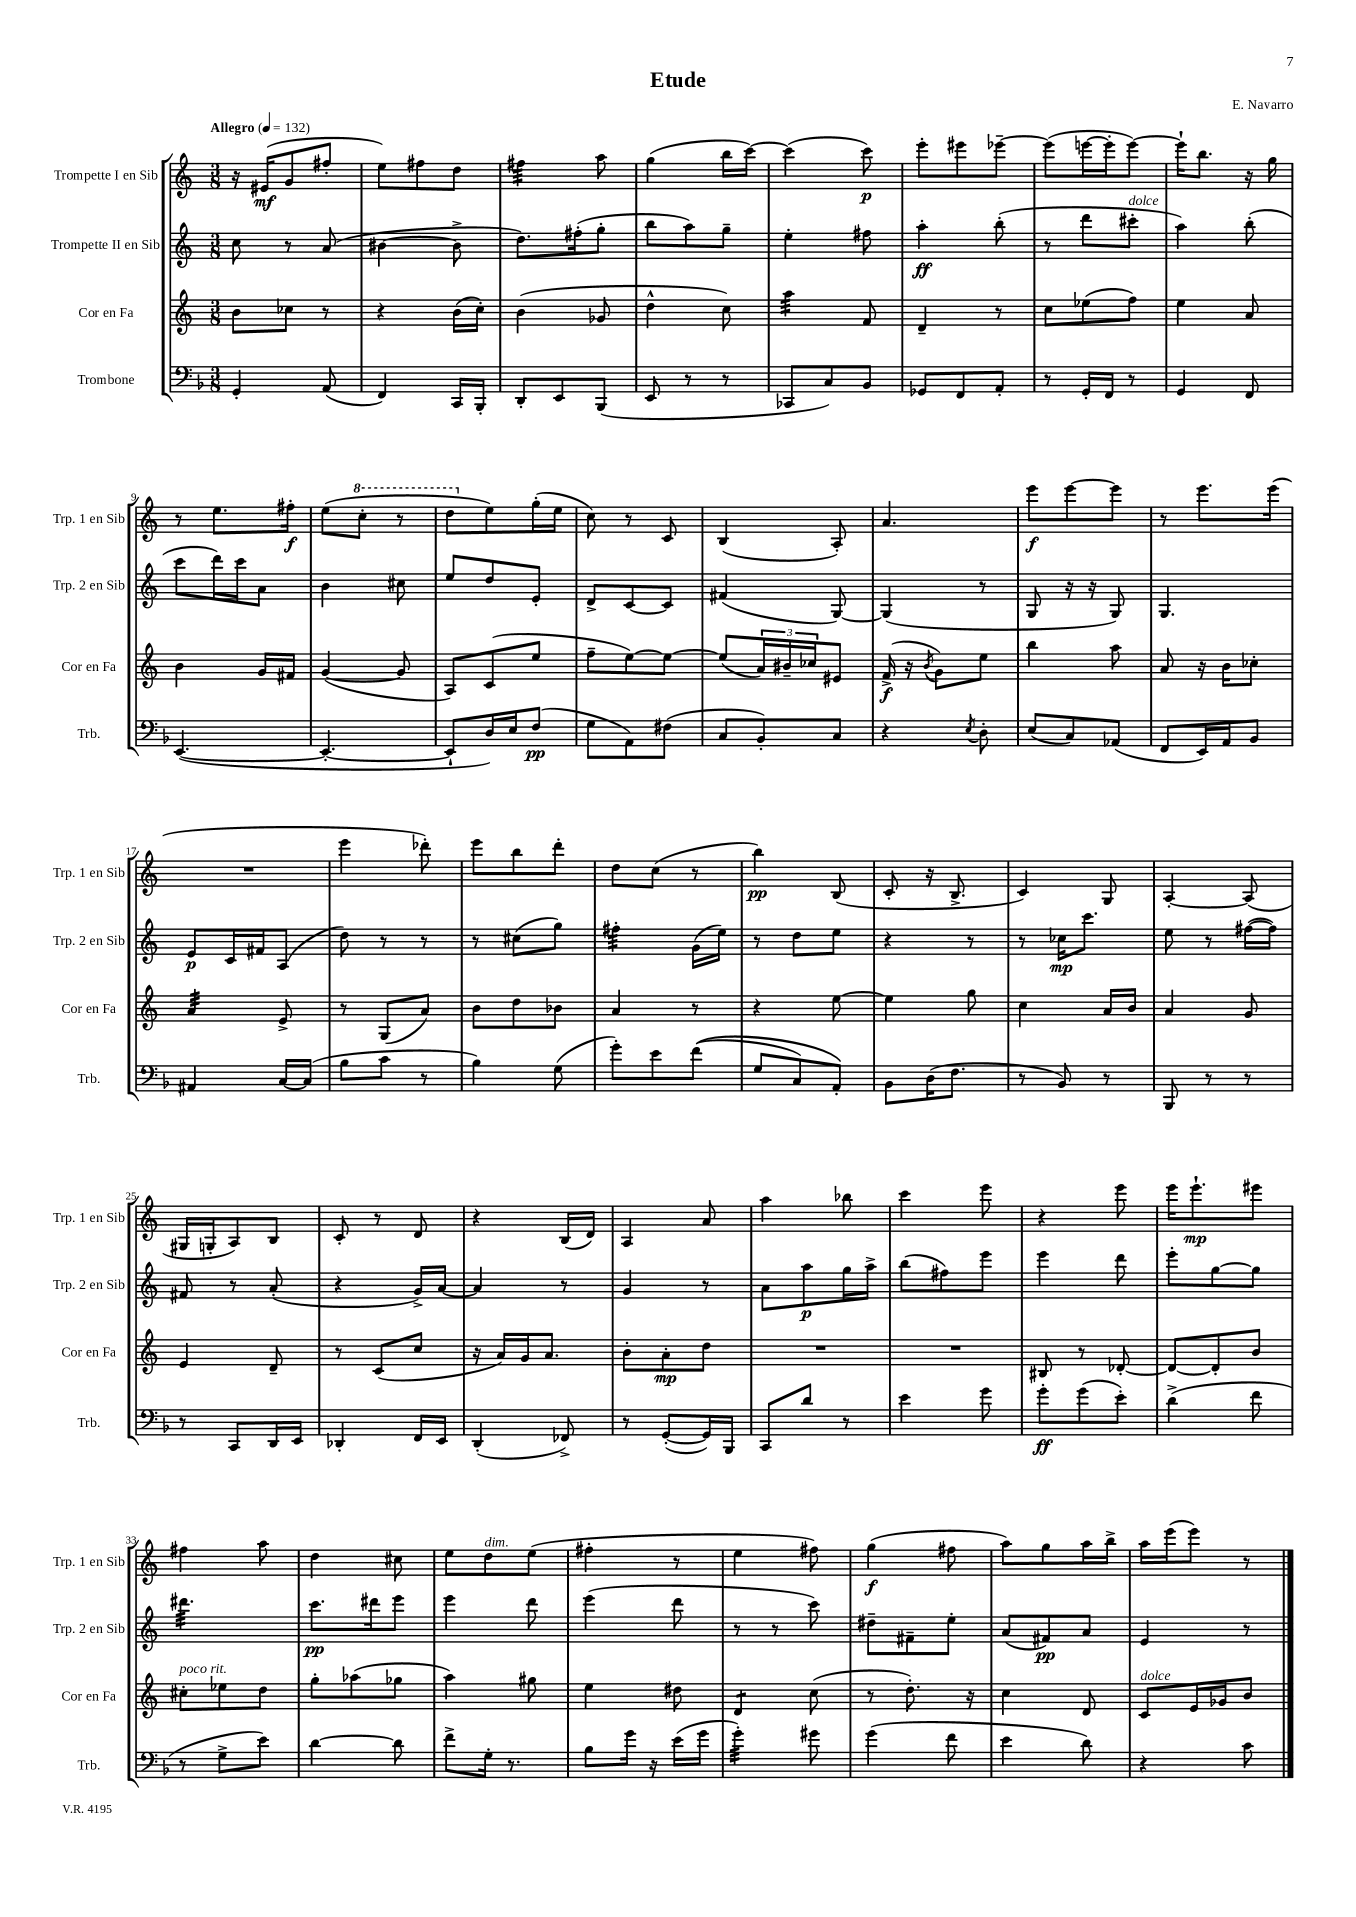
\header { title = "Etude" composer = "E. Navarro" }
<<
\new StaffGroup <<
\new Staff = "s0" \with { instrumentName = "Trompette I en Sib" shortInstrumentName = "Trp. 1 en Sib" } {
    \clef treble \key c \major \numericTimeSignature \time 3/8 \tempo "Allegro" 4 = 132
    r16 eis'16\mf( g'8 fis''8-. |
    e''8) fis''8 d''8 |
    fis''4:32 a''8 |
    g''4( b''16 c'''16~) |
    c'''4( c'''8\p) |
    e'''8-. eis'''8 ees'''8~-- |
    ees'''8( e'''16~ e'''16-. e'''8~) |
    e'''16-! b''8. r16 g''16 |
    r8 e''8. fis''16-.\f |
    e''8( \ottava #1 c'''8-. r8 |
    d'''8 \ottava #0 e''8) g''16-.( e''16 |
    c''8) r8 c'8 |
    b4( a8-.) |
    a'4. |
    e'''8\f e'''8~ e'''8 |
    r8 e'''8. e'''16( |
    R4. |
    e'''4 des'''8-.) |
    e'''8 b''8 d'''8-. |
    d''8 c''8( r8 |
    b''4\pp) b8( |
    c'8-. r16 b8.-> |
    c'4) g8 |
    a4~-. a8( |
    gis16 g16-. a8) b8 |
    c'8-. r8 d'8 |
    r4 b16( d'16) |
    a4 a'8 |
    a''4 bes''8 |
    c'''4 e'''8 |
    r4 e'''8 |
    e'''16 e'''8.-!\mp eis'''8 |
    fis''4 a''8 |
    d''4 cis''8 |
    e''8 d''8^\markup { \italic "dim." } e''8( |
    fis''4-. r8 |
    e''4 fis''8) |
    g''4\f( fis''8 |
    a''8) g''8 a''16 b''16-> |
    a''16 e'''16( e'''8) r8 \bar "|." |
}
\new Staff = "s1" \with { instrumentName = "Trompette II en Sib" shortInstrumentName = "Trp. 2 en Sib" } {
    \clef treble \key c \major \numericTimeSignature \time 3/8
    c''8 r8 a'8( |
    bis'4~ bis'8-> |
    d''8.) fis''16-.( g''8-. |
    b''8 a''8) g''8-- |
    e''4-. fis''8 |
    a''4-.\ff b''8-.( |
    r8 d'''8 cis'''8-.^\markup { \italic "dolce" } |
    a''4) b''8-.( |
    c'''8 d'''16) c'''16 a'8 |
    b'4 cis''8 |
    e''8 d''8 e'8-. |
    d'8-> c'8~ c'8 |
    fis'4( g8~) |
    g4( r8 |
    g8 r16 r16 g8) |
    g4. |
    e'8\p c'16 fis'16 a8( |
    d''8) r8 r8 |
    r8 cis''8( g''8) |
    fis''4:32-. g'16( e''16) |
    r8 d''8 e''8 |
    r4 r8 |
    r8 ces''16\mp c'''8. |
    e''8 r8 fis''16~( fis''16) |
    fis'8 r8 a'8-.( |
    r4 g'16->) a'16~ |
    a'4 r8 |
    g'4 r8 |
    a'8 a''8\p g''16 a''16-> |
    b''8( fis''8) e'''8 |
    e'''4 d'''8 |
    e'''8-. g''8~ g''8 |
    dis'''4.:32 |
    c'''8.\pp dis'''16 e'''8 |
    e'''4 d'''8 |
    e'''4( d'''8 |
    r8 r8 c'''8) |
    dis''8-- fis'8-- e''8-. |
    a'8( fis'8\pp) a'8 |
    e'4 r8 \bar "|." |
}
\new Staff = "s2" \with { instrumentName = "Cor en Fa" shortInstrumentName = "Cor en Fa" } {
    \clef treble \key c \major \numericTimeSignature \time 3/8
    b'8 ces''8 r8 |
    r4 b'16( c''16-.) |
    b'4( ges'8 |
    d''4-^ c''8) |
    a''4:32 f'8 |
    d'4-- r8 |
    c''8 ees''8( f''8) |
    e''4 a'8 |
    b'4 g'16 fis'16 |
    g'4~( g'8 |
    a8) c'8( e''8 |
    f''8-- e''8~) e''8~ |
    e''8( \tuplet 3/2 { a'16) bis'16-- ces''16 } eis'8 |
    f'16->\f( r16 \acciaccatura { b'8 } g'8) e''8 |
    b''4 a''8 |
    a'8 r16 b'16 ces''8-. |
    a'4:32 e'8-> |
    r8 g8( a'8) |
    b'8 d''8 bes'8 |
    a'4 r8 |
    r4 e''8~ |
    e''4 g''8 |
    c''4 a'16 b'16 |
    a'4 g'8 |
    e'4 d'8-- |
    r8 c'8( c''8 |
    r16 a'16) g'16 a'8. |
    b'8-. a'8-.\mp d''8 |
    R4. |
    R4. |
    bis8 r8 des'8~-. |
    des'8~ des'8-. b'8 |
    cis''8-.^\markup { \italic "poco rit." } ees''8 d''8 |
    g''8-. aes''8( ges''8 |
    a''4) gis''8 |
    e''4 dis''8 |
    d'4:8 c''8( |
    r8 d''8.-.) r16 |
    c''4 d'8 |
    c'8^\markup { \italic "dolce" } e'16 ges'16 b'8 \bar "|." |
}
\new Staff = "s3" \with { instrumentName = "Trombone" shortInstrumentName = "Trb." } {
    \clef bass \key f \major \numericTimeSignature \time 3/8
    g,4-. a,8( |
    f,4) c,16 bes,,16-. |
    d,8-. e,8 bes,,8( |
    e,8 r8 r8 |
    ces,8 c8) bes,8 |
    ges,8 f,8 a,8-. |
    r8 g,16-. f,16 r8 |
    g,4 f,8 |
    e,4.~( |
    e,4.~-. |
    e,8-! d16) e16 f8\pp( |
    g8 a,8) fis8( |
    c8 bes,8-.) c8 |
    r4 \acciaccatura { e8 } d8-. |
    e8( c8) aes,8( |
    f,8 e,16) a,16 bes,8 |
    ais,4 c16~ c16( |
    bes8 c'8 r8 |
    bes4) g8( |
    g'8-.) e'8 f'8(\( |
    g8 c8) a,8-.\) |
    bes,8 d16( f8. |
    r8 bes,8) r8 |
    bes,,8 r8 r8 |
    r8 c,8 d,16 e,16 |
    des,4-. f,16 e,16 |
    d,4-.( fes,8->) |
    r8 g,8~-.( g,16) bes,,16 |
    c,8 d'8 r8 |
    e'4 g'8 |
    g'8-.\ff g'8( e'8-.) |
    d'4->( f'8 |
    r8 g8-> e'8) |
    d'4~ d'8 |
    f'8-> g16-. r8. |
    bes8 g'16 r16 e'16( g'16 |
    g'4:32-.) gis'8 |
    g'4( f'8 |
    e'4 d'8) |
    r4 c'8 \bar "|." |
}
>>
>>
